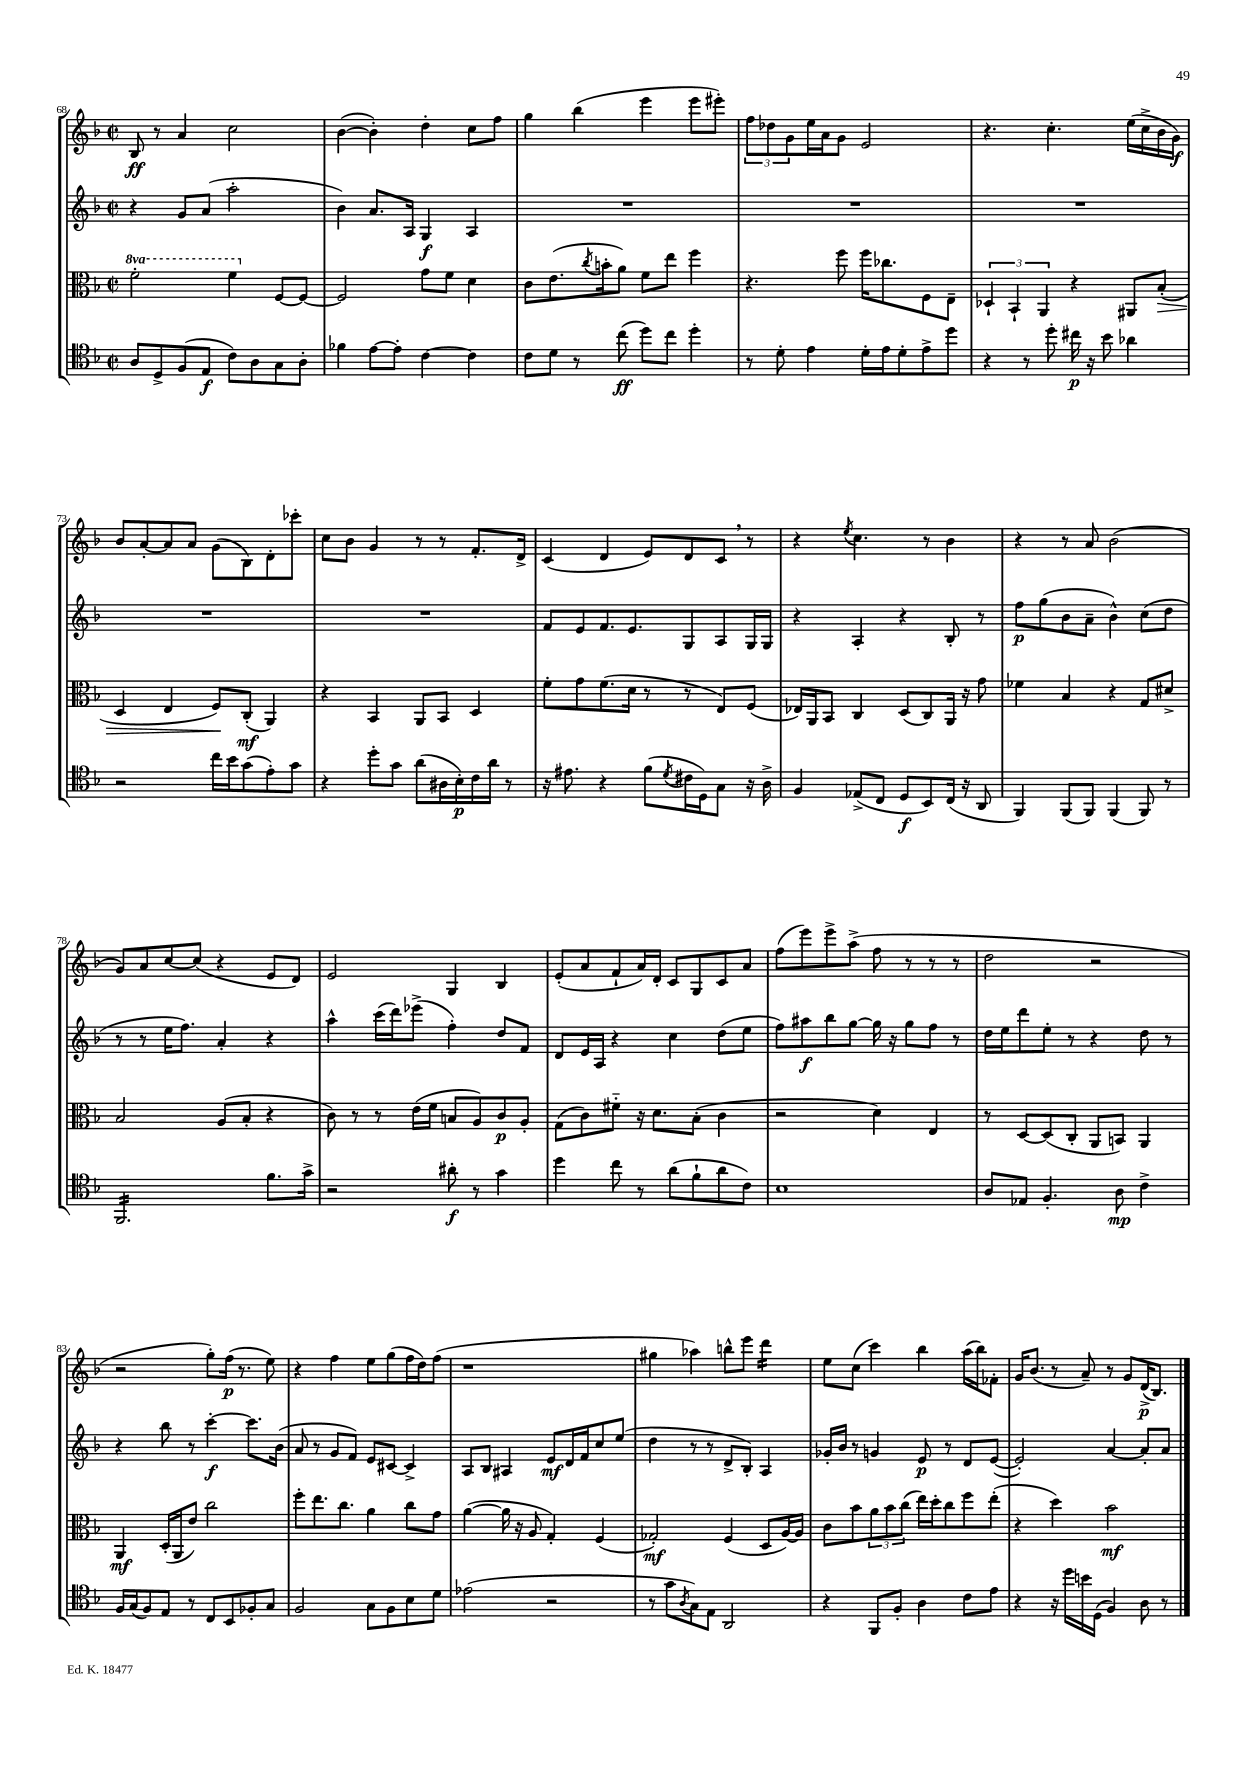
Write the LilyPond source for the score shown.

<<
\new StaffGroup <<
\new Staff = "s0" {
    \clef treble \key f \major \defaultTimeSignature \time 2/2
    bes8\ff r8 a'4 c''2 |
    bes'4~( bes'4-.) d''4-. c''8 f''8 |
    g''4 bes''4( e'''4 e'''8 eis'''8-.) |
    \tuplet 3/2 { f''8 des''8 g'8 } e''16 a'16 g'8 e'2 |
    r4. c''4.-. e''16( c''16-> bes'16 g'16\f) |
    bes'8 a'8~-. a'8 a'8 g'8( bes8) d'8-. ces'''8-. |
    c''8 bes'8 g'4 r8 r8 f'8.-. d'16-> |
    c'4( d'4 e'8) d'8 c'8 \breathe r8 |
    r4 \acciaccatura { e''8 } c''4. r8 bes'4 |
    r4 r8 a'8 bes'2( |
    g'8) a'8 c''8~ c''8( r4 e'8 d'8) |
    e'2 g4 bes4 |
    e'8-.( a'8 f'8-! a'16) d'16-. c'8 g8 c'8 a'8 |
    f''8( e'''8) e'''8-> a''8->( f''8 r8 r8 r8 |
    d''2 r2 |
    r2 g''8-.) f''16\p( r8. e''8) |
    r4 f''4 e''8 g''8( f''16 d''16) f''8( |
    r1 |
    gis''4 aes''4) b''8-^ e'''8 d'''4:16 |
    e''8 c''8( c'''4) bes''4 a''16( bes''16) fes'8-. |
    g'16 bes'8.( r8 a'8--) r8 g'8 d'16->\p( bes8.) \bar "|." |
}
\new Staff = "s1" {
    \clef treble \key f \major \defaultTimeSignature \time 2/2
    r4 g'8 a'8( a''2-. |
    bes'4) a'8. a16 g4\f a4 |
    R1 |
    R1 |
    R1 |
    R1 |
    R1 |
    f'8 e'8 f'8. e'8. g8 a8 g16 g16 |
    r4 a4-. r4 bes8-. r8 |
    f''8\p g''8( bes'8 a'8-- bes'4-^) c''8( d''8 |
    r8 r8 e''16 f''8.) a'4-. r4 |
    a''4-^ c'''16( d'''16) ees'''8->( f''4-.) d''8 f'8 |
    d'8 e'16 a16 r4 c''4 d''8( e''8 |
    f''8) ais''8\f bes''8 g''8~ g''16 r16 g''8 f''8 r8 |
    d''16 e''16 d'''8 e''8-. r8 r4 d''8 r8 |
    r4 bes''8 r8 c'''4~-.\f c'''8. bes'16( |
    a'8 r8 g'8 f'8) e'8 cis'8~ cis'4-> |
    a8 bes8 ais4 e'8\mf d'16 f'16 c''8 e''8( |
    d''4 r8 r8 d'8-> bes8-.) a4 |
    ges'16-. bes'16 r8 g'4 e'8\p r8 d'8 e'8~( |
    e'2-.) a'4~ a'8-. a'8 \bar "|." |
}
\new Staff = "s2" {
    \clef alto \key f \major \defaultTimeSignature \time 2/2 \set Staff.ottavationMarkups = #ottavation-simple-ordinals
    \ottava #1 f''2-. f''4 \ottava #0 f8~ f8~ |
    f2 g'8 f'8 d'4 |
    c'8 e'8.( \acciaccatura { c''8 } b'16-. a'8) f'8 e''8 f''4 |
    r4. f''8 f''16 ces''8. f8 e8-- |
    \tuplet 3/2 { des4-! bes,4-! a,4 } r4 ais,8 bes8-.\>( |
    d4 e4 f8\!) c8-.\mf( a,4) |
    r4 bes,4 a,8 bes,8 d4 |
    f'8-. g'8 f'8.( d'16 r8 r8 e8) f8( |
    ees16) a,16 bes,8 c4 d8( c8) a,16 r16 g'8 |
    fes'4 bes4 r4 g8 dis'8-> |
    bes2 a8( bes8-. r4 |
    c'8) r8 r8 e'16( f'16 b8 a8) c'8\p a8-. |
    g8( c'8) fis'8-_ r16 d'8. bes8-.( c'4 |
    r2 d'4) e4 |
    r8 d8~ d8( c8-. a,8 b,8) a,4 |
    a,4\mf d16-.( a,16 e'8) c''2 |
    f''8-. e''8. c''8. a'4 c''8 g'8 |
    a'4~( a'16 r16 a8 g4-.) f4( |
    ges2-.\mf) f4( d8 a16~) a16 |
    c'8 bes'8 \tuplet 3/2 { a'8 bes'8 c''8( } e''16) d''16-. c''8 f''8 e''8-.( |
    r4 d''4) bes'2\mf \bar "|." |
}
\new Staff = "s3" {
    \clef tenor \key f \major \defaultTimeSignature \time 2/2
    a8 d8-> f8( e8\f c'8) a8 g8 a8-. |
    fes'4 e'8~ e'8-. c'4~ c'4 |
    c'8 d'8 r8 c''8\ff( d''8) c''8 d''4-. |
    r8 d'8-. e'4 d'16-. e'16 d'8-. e'8-> d''8 |
    r4 r8 d''8-. cis''16\p r16 bes'8 aes'4 |
    r2 c''16 bes'16 g'8( e'8-.) g'8 |
    r4 d''8-. g'8 a'8( ais16 bes16-.\p) c'16 a'16 r8 |
    r16 eis'8. r4 f'8( \acciaccatura { d'8 } cis'16 d16) g8 r16 a16-> |
    f4 ees8->( c8 d8\f bes,8) c16( r16 a,8 |
    f,4) f,8( f,8) f,4( f,8) r8 |
    f,2.:16 f'8. g'16-> |
    r2 ais'8-.\f r8 g'4 |
    d''4 c''8 r8 a'8( f'8-! a'8 c'8) |
    bes1 |
    a8 ees8 f4.-. a8\mp c'4-> |
    f16 g16( f8) e8 r8 c8 bes,8 fes8-. g8 |
    f2 g8 f8 bes8 d'8 |
    ees'2( r2 |
    r8 g'8 \acciaccatura { a8 } g8) e8 a,2 |
    r4 f,8 f8-. a4 c'8 e'8 |
    r4 r16 d''16 b'16 d16( f4) a8 r8 \bar "|." |
}
>>
>>
\layout { \context { \Score currentBarNumber = #68 } }
